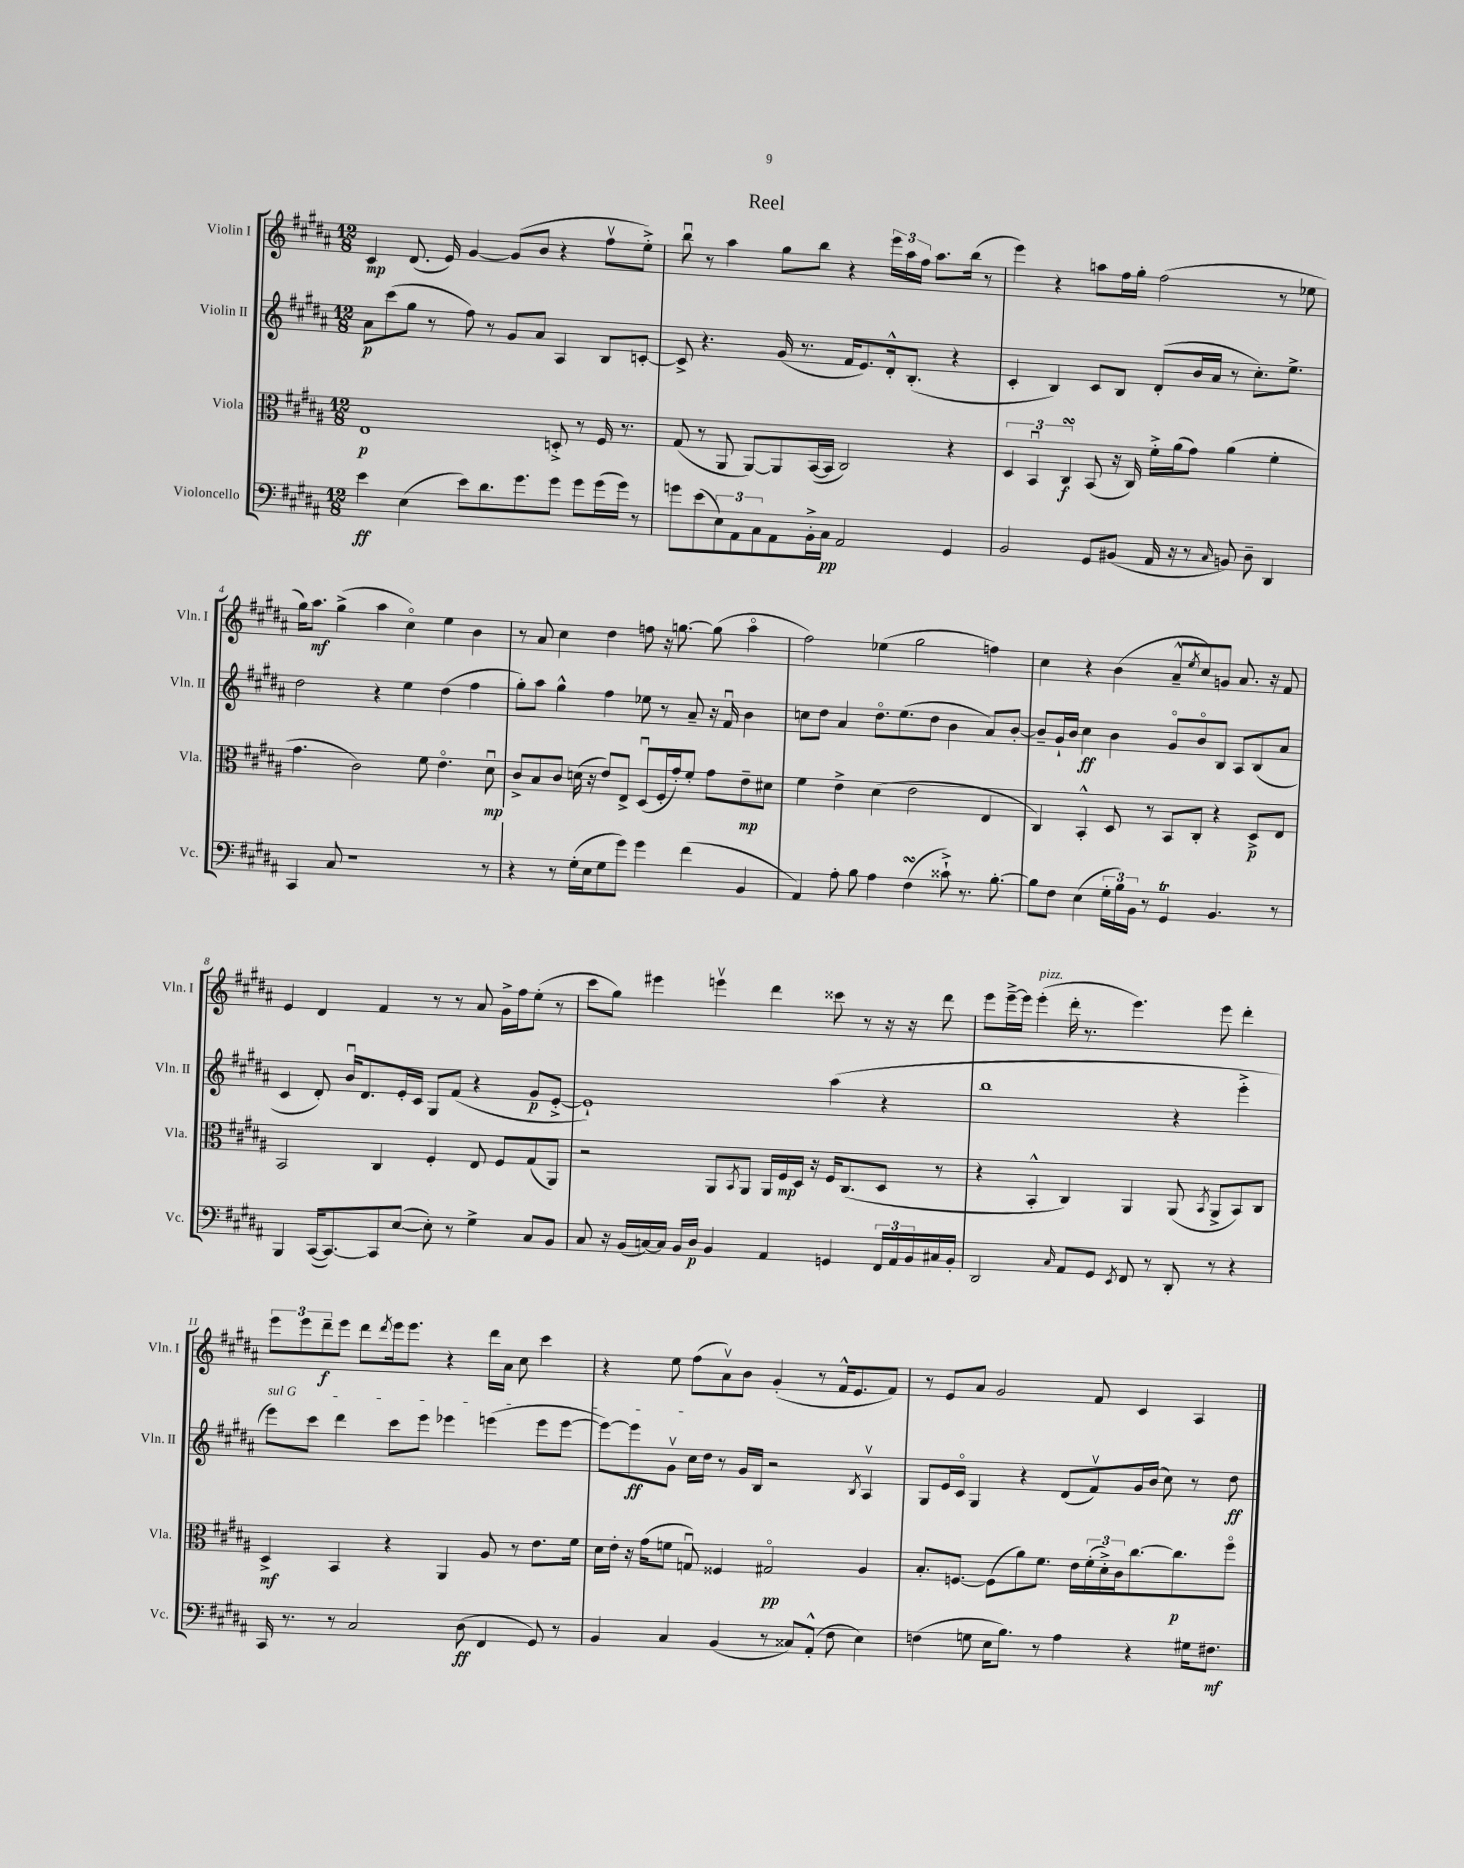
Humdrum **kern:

**kern	**kern	**kern	**kern
*staff4	*staff3	*staff2	*staff1
*clefF4	*clefC3	*clefG2	*clefG2
*k[f#c#g#d#a#]	*k[f#c#g#d#a#]	*k[f#c#g#d#a#]	*k[f#c#g#d#a#]
*M12/8	*M12/8	*M12/8	*M12/8
4e	1E	8a#	4c#
.	.	(8ccc#	.
(4E	.	8gg#	(8.d#
.	.	8r	.
.	.	.	16e)
8e)	.	8ff#)	[4g#
8.d#	.	8r	.
.	.	8g#	(8g#]
8.g#	.	.	.
.	.	8a#	8b
8g#	8D'^	4A#	4r
8g#	8r	.	.
(16g#	16F#	8B	8ff#v
16g#)	8.r	.	.
8r	.	[8c'	8ee'^)
=	=	=	=
8g	(8G#	8c^]	8bbu
(8e	8r	4.r	8r
12E)	8AA#	.	4aa#
12AA#	.	.	.
.	[8AA#)	.	.
12C#	.	.	.
8AA#	8AA#]	(16g#	8gg#
.	.	8.r	.
16BB'^	([16BB	.	8bb
16C#	16BB]	.	.
2AA#	2C#)	16f#	4r
.	.	8.e)	.
.	.	16d#'^^	24eee
.	.	.	24aa#
.	.	(8.B'	.
.	.	.	24ff#
.	.	.	8.aa#
4GG#	4r	4r	.
.	.	.	(16bb
.	.	.	8r
=	=	=	=
2BB	6D#	4c#'	4eee)
.	6BBu	.	.
.	.	4B)	4r
.	6C#	.	.
8GG#	(8BB	8c#	8aa
(8BB#	16r	8B	16ff#
.	16C#)	.	16gg#'
16AA#	16f#'^	(8d#'	(2ff#
16r	(16a#	.	.
8r	8g#)	16b	.
.	.	16a#	.
16qqC#	.	.	.
8BB)	(4a#	8r	.
8D#~	.	8.cc#')	.
4DD#	4f#'	.	8r
.	.	8.ee^	.
.	.	.	8ee-
=	=	=	=
4CC#	4.g#	2dd#	16gg#)
.	.	.	8.aa#
8C#	.	.	(4gg#^
1r	2c#)	.	.
.	.	4r	4aa#
.	.	4ee	4cc#o)
.	8f#	.	.
.	4.eo	(4dd#	4ee
.	.	4ff#	4b
8r	8d#u	.	.
=	=	=	=
4r	8c#^	8gg#')	8r
.	8B	8aa#	8a#
8r	8c#	4gg#^^	4cc#
(16G#'	(16d	.	.
16E	16r	.	.
8G#	8e)	4ff#	4dd#
8g#)	8E^	.	.
4g#	(8D#u	8ee-	8ff
.	16F#'	8r	16r
.	16g#')	.	[8.gg
(4f#	8f#'	8a#~	.
.	8g#	16r	(8gg]
.	.	16f#u	.
4BB	8e~	4b	4aa#o
.	8d#	.	.
=	=	=	=
4AA#)	4f#	8cc	2ff#)
.	.	8dd#	.
8A#'	4e^	4a#	.
8B	.	.	.
4A#	(4d#	8.dd#o	(4ee-
.	.	(8.ee	.
(4F#	2e	.	2gg#
.	.	8dd#	.
8c##`^)	.	4b	.
8.r	.	.	.
.	4E	8a#)	4ff)
[8.B'	.	.	.
.	.	[8b'	.
=	=	=	=
8B]	4C#)	8b~]	4cc#
8F#	.	16g#`	.
.	.	16b	.
(4E	4BB'^^	4cc#	4r
24G#'	8D#	4b	(4b
24B)	.	.	.
24BB	.	.	.
8r	8r	.	.
4GG#	8BB	8g#o	8a#~^^
.	.	.	8qee
.	8C#'	8bo	8cc#)
4.BB	4r	8B	8g
.	.	8A#	8.a#
.	8D#^	(8B	.
.	.	.	16r
8r	8E	8a#	8f#
=	=	=	=
4BBB	2BB	4c#	4e
([16CC#	.	8d#')	4d#
8.CC#_)	.	.	.
.	.	16bu	.
.	.	8.d#	.
8CC#]	4C#	.	4f#
([8E	.	16e'	.
.	.	16c#	.
8E'])	4F#'	8G#	8r
8r	.	(8f#	8r
4G#^	8E	4r	8a#
.	8F#	.	16g#^
.	.	.	16ff#
8C#	(8G#	8g#	(8ee'
8BB	8AA#)	[8e'^	8r
=	=	=	=
8C#	2r	1e`])	8ccc#
16r	.	.	8gg#)
(16BB	.	.	.
[16C)	.	.	4eee#
16C]	.	.	.
16BB	.	.	.
16D#	.	.	.
4BB	8AA#	.	4eeev
.	8qBB	.	.
.	8AA#	.	.
4AA#	16AA#	.	4ddd#
.	16F#	.	.
.	16D#	.	.
.	16r	.	.
4GG	16F#	(4aa#	8ccc##
.	(8.C#	.	.
.	.	.	8r
24FF#	8D#	4r	16r
24AA#	.	.	.
.	.	.	16r
24BB	.	.	.
16C#	8r	.	8ddd#
16BB'	.	.	.
=	=	=	=
2DD#	4r	1bb	8eee
.	.	.	[16eee~^
.	.	.	16eee]
.	4BB'^^	.	(4eee'
16qqC#	.	.	.
8AA#	4C#)	.	16ddd#'
.	.	.	8.r
8GG#	.	.	.
8qEE	.	.	.
8FF#	4AA#	.	4.eee)
8r	.	.	.
8DD#'	(8AA#	4r	.
.	8qBB	.	.
8r	8AA#^	.	8eee
4r	8BB)	4eee'^	4ddd#'
.	8C#	.	.
=	=	=	=
16CC#	4D#^	8eee)	12eee
8.r	.	.	.
.	.	.	12eee
.	.	8ccc#	.
.	.	.	12ddd#~
8r	4BB	4ddd#	8eee
2C#	.	.	8ddd#
.	.	.	8qddd#
.	4r	8ccc#	16eee
.	.	.	8.eee
.	.	8eee	.
.	4AA#	4eee-	4r
(8D#	.	.	.
4FF#	8A#	(4eee	16ddd#
.	.	.	16a#
.	8r	.	8cc#
8GG#)	8.e	8eee	4ccc#
8r	.	[8eee	.
.	16f#	.	.
=	=	=	=
4BB	16d#	8eee_)	4r
.	16e'	.	.
.	16r	8eee]	.
.	(16g#	.	.
4C#	8f	8g#v	8ee
.	8Gu)	16cc#	(8ff#
.	.	16dd#	.
(4BB	4F##	8r	8a#v)
.	.	16g#	8b
.	.	16B	.
8r	2G#o	2r	(4g#'
8C##)	.	.	.
(8AA#'^^	.	.	8r
8F#	.	.	16f#^^
.	.	.	8.e
.	.	8qB	.
4E)	4A#	4A#v	.
.	.	.	8f#)
=	=	=	=
(4F	8.B'	8G#	8r
.	.	16e	8e
.	[8.F	16c#o	.
8G	.	4G#	8a#
16E	(8F]	.	2g#
8.B)	.	.	.
.	8a#)	4r	.
8r	8.f#	.	.
4A#	.	(8d#	.
.	16e	.	.
.	(24f#'	8f#v)	8f#
.	24d#'^)	.	.
.	24c#	.	.
4r	[8.cc#	16g#	4c#
.	.	(16b	.
.	.	8cc#)	.
.	8.cc#]	.	.
16G#	.	8r	4A#
8.F#	.	.	.
.	8ff#o	8dd#	.
==	==	==	==
*-	*-	*-	*-
